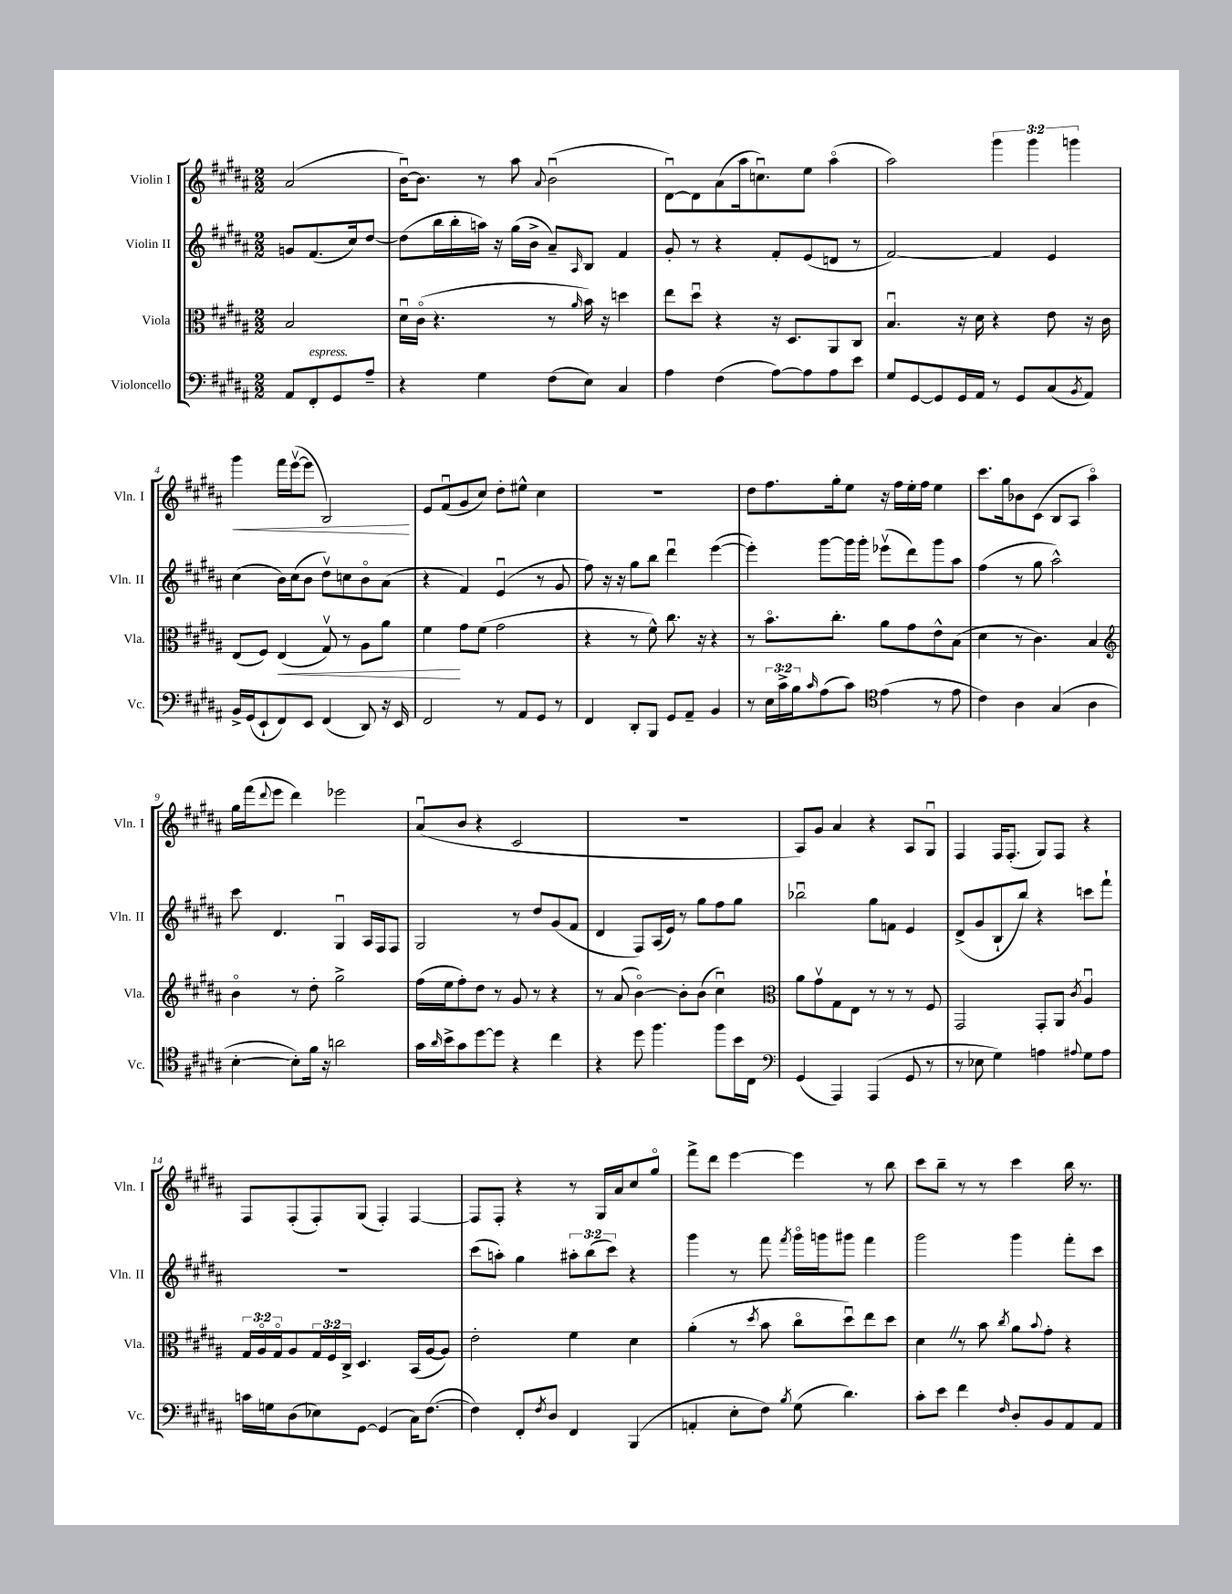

**kern	**kern	**dynam	**kern	**kern	**dynam
*part4	*part3	*part3	*part2	*part1	*part1
*staff4	*staff3	*staff3	*staff2	*staff1	*staff1
*I"Violoncello	*I"Viola	*	*I"Violin II	*I"Violin I	*
*I'Vc.	*I'Vla.	*	*I'Vln. II	*I'Vln. I	*
*clefF4	*clefC3	*	*clefG2	*clefG2	*
*k[f#c#g#d#a#]	*k[f#c#g#d#a#]	*	*k[f#c#g#d#a#]	*k[f#c#g#d#a#]	*
*M2/2	*M2/2	*	*M2/2	*M2/2	*
=	=	=	=	=	=
8AA#/L	2B/	.	8gn/L	(2a#/	.
!LO:TX:a:i:t=espress.	!	!	!	!	!
8FF#'/	.	.	(8.f#/	.	.
8GG#/	.	.	.	.	.
.	.	.	16cc#/k)	.	.
8A#~/J	.	.	[8dd#/J	.	.
=1	=1	=1	=1	=1	=1
4r	16d#u\LL	.	(8dd#\L]	[16bu\KL)	.
.	(16c#\JJ	.	.	8.b\J]	.
.	4.r	.	16bb\L	.	.
.	.	.	16bb'\	.	.
4G#\	.	.	16aan\JJ)	8r	.
.	.	.	16r	.	.
.	.	.	(16gg#\LL	8aa#\	.
.	.	.	16b^\JJ	.	.
.	.	.	.	8qqa#/	.
(8F#\L	8r	.	8a#~/L)	(2bu\	.
.	16qqa#/	.	16qqA#/	.	.
8E\J)	16b\)	.	8B/J	.	.
.	16r	.	.	.	.
4C#/	4ddn\	.	4f#/	.	.
=2	=2	=2	=2	=2	=2
4A#\	8ee\L	.	8g#'/	[8d#u\L)	.
.	8dd#u\J	.	8r	8d#\]	.
(4F#\	4r	.	4r	(8a#\	.
.	.	.	.	16aa#\k	.
.	.	.	.	8.ccnu\)	.
[8A#\L)	16r	.	8f#'/L	.	.
.	8.D#/L	.	.	.	.
8A#\]	.	.	(8e/	8ee\J	.
8A#\	8AA#/	.	8dn/J	(4aa#\	.
8e\J	8C#/J	.	8r	.	.
=3	=3	=3	=3	=3	=3
8G#/L	4.Bu/	.	[2f#/)	2aa#\)	.
[8GG#/	.	.	.	.	.
8GG#/]	.	.	.	.	.
16GG#/L	16r	.	.	.	.
16AA#/JJ	16d#\	.	.	.	.
8r	4r	.	4f#/]	6ggg#\	.
8GG#/L	.	.	.	.	.
.	.	.	.	6ggg#\	.
(8C#/	8e\	.	4e/	.	.
.	.	.	.	6gggn\	.
8qBB/	.	.	.	.	.
8AA#/J)	16r	.	.	.	.
.	16c#\	.	.	.	.
!!LO:LB:g=z
=4	=4	=4	=4	=4	=4
!	!	!	!	!	!LO:HP:b
16BB^/LL	(8E/L	.	(4cc#\	4ggg#\	<
(16GG#/J	.	.	.	.	.
8EE`/	8F#/J)	.	.	.	.
!	!	!LO:HP:b	!	!	!
8FF#/)	(4E/	<	16b\LL)	16fff#\LL	.
.	.	.	(16cc#\J	([16eeev\J	.
8EE/J	.	.	8b\J	8eee\J]	.
(4FF#/	8G#v/)	.	8dd#v\L)	2B/)	.
.	8r	.	8ccn\	.	.
8DD#/)	8A#\L	.	8b\	.	.
16r	8a#\J	.	(8a#\J	.	.
16EE/	.	.	.	.	.
.	.	.	.	.	[
=5	=5	=5	=5	=5	=5
2FF#/	4f#\	.	4r	8e/L	.
.	.	.	.	(8f#u/	.
.	8g#\L	[	4f#/)	8g#/	.
.	(8f#\J	.	.	8cc#/J)	.
8r	2g#\	.	(4eu/	8dd#'\L	.
8AA#/L	.	.	.	8ee#X^^\J	.
8GG#/J	.	.	8r	4cc#\	.
8r	.	.	8g#/	.	.
=6	=6	=6	=6	=6	=6
4FF#/	4r	.	8ff#\)	1r	.
.	.	.	16r	.	.
.	.	.	16r	.	.
8DD#'/L	8r	.	8gg#\L	.	.
8BBB/J	8f#^^\)	.	8bb\J	.	.
8GG#/L	8.cc#\	.	4ddd#u\	.	.
8AA#~/J	.	.	.	.	.
.	16r	.	.	.	.
4BB/	4r	.	([4eee\	.	.
=7	=7	=7	=7	=7	=7
8r	8r	.	4eee'\])	8dd#\L	.
24E\LL	8.b\L	.	.	8.ff#\	.
24c#^\	.	.	.	.	.
24B\J	.	.	.	.	.
16qqc#/	.	.	.	.	.
(8A#\	.	.	[8ggg#\L	.	.
.	8.cc#'\J	.	.	16gg#'\k	.
8c#\J)	.	.	16ggg#\L]	8ee\J	.
.	.	.	16ggg#'\JJ	.	.
*clefC4	*	*	*	*	*
(4e\	8a#\L	.	(8eee-Xv\L	16r	.
.	.	.	.	16ff#\LL	.
.	8g#\	.	8ddd#\)	16ee'\	.
.	.	.	.	16ff#\JJ	.
8r	8e^^\	.	8ggg#\	4ee\	.
8e\	(8B\J	.	8aa#\J	.	.
=8	=8	=8	=8	=8	=8
4c#\)	4d#\	.	(4ff#\	8.ccc#\L	.
.	.	.	.	16gg#\k	.
4A#\	8r	.	8r	8b-X\	.
.	4.c#\)	.	8gg#\	(8c#\J	.
(4G#/	.	.	2aa#^^\)	8B/L	.
.	.	.	.	8A#/J	.
4A#\	4B/	.	.	4aa#\)	.
!!LO:LB:g=z
=9	=9	=9	=9	=9	=9
*	*clefG2	*	*	*	*
[4B'\	4b\	.	8ccc#\	16gg#\LL	.
.	.	.	.	(16fff#\J	.
.	.	.	.	8qqddd#/	.
.	.	.	4.d#/	8eee\J	.
8B'\L])	8r	.	.	4ddd#\)	.
16f#\Jk	8dd#'\	.	.	.	.
16r	.	.	.	.	.
2an\	2gg#^\	.	4G#u/	2eee-X\	.
.	.	.	16A#/LL	.	.
.	.	.	16F#/J	.	.
.	.	.	8F#/J	.	.
=10	=10	=10	=10	=10	=10
16g#\LL	(16ff#\LL	.	2G#/	(8a#u/L	.
16qqa#/	.	.	.	.	.
16b^\J	16ee\J	.	.	.	.
8g#\	8ff#'\)	.	.	8b/J	.
[8dd#\	8dd#\J	.	.	4r	.
8dd#\J]	8r	.	.	.	.
4r	8g#/	.	8r	2c#/	.
.	8r	.	8dd#/L	.	.
4cc#\	4r	.	(8g#/	.	.
.	.	.	8f#/J	.	.
=11	=11	=11	=11	=11	=11
4r	8r	.	4d#/	1r	.
.	(8a#/	.	.	.	.
8dd#\	[4b\)	.	8F#/L)	.	.
4.ff#\	.	.	(16A#/L	.	.
.	.	.	16e/JJ)	.	.
.	8b'\L]	.	8r	.	.
.	(8b\J	.	8gg#\L	.	.
8ff#\L	4cc#u\)	.	8ff#\	.	.
16b\L	.	.	8gg#\J	.	.
16C#\JJ	.	.	.	.	.
=12	=12	=12	=12	=12	=12
*clefF4	*clefC3	*	*	*	*
(4GG#/	8a#\L	.	2bb-Xu\	8A#/L)	.
.	8g#v\	.	.	8g#/J	.
4AAA#/)	8G#\	.	.	4a#/	.
.	8E\J	.	.	.	.
(4AAA#/	8r	.	8gg#\L	4r	.
.	8r	.	8fn\J	.	.
8GG#/	8r	.	4e/	8A#/L	.
8r	8F#/	.	.	8G#u/J	.
=13	=13	=13	=13	=13	=13
8r	2GG#/	.	(8d#^/L	4F#/	.
8E-X\	.	.	8g#/	.	.
4G#\)	.	.	8B`/	16F#/KL	.
.	.	.	.	(8.F#'/J	.
.	.	.	8bb/J)	.	.
4An\	8GG#'/L	.	4r	8G#/L)	.
.	8AA#/J	.	.	8F#/J	.
8qqA#X/	8qc#/	.	.	.	.
8G#\L	4A#u/	.	8cccn\L	4r	.
8A#\J	.	.	8fff#`\J	.	.
!!LO:LB:g=z
=14	=14	=14	=14	=14	=14
16cn\LL	24G#/LL	.	1r	8F#/L	.
.	24A#/	.	.	.	.
16Gn\J	.	.	.	.	.
.	24G#/J	.	.	.	.
(8D#\	8A#/	.	.	(8F#'/	.
8E-X\)	24G#/L	.	.	8F#'/)	.
.	24F#/	.	.	.	.
.	24C#^/JJ	.	.	.	.
[8GG#\J	4.D#/	.	.	(8G#/J	.
(4GG#/]	.	.	.	4F#'/)	.
16C#\KL)	(16BB/LL	.	.	[4F#/	.
([8.F#\J	[16A#/J	.	.	.	.
.	8A#/J])	.	.	.	.
=15	=15	=15	=15	=15	=15
4F#\])	2e'\	.	(8ccc#\L	8F#/L]	.
.	.	.	8aan'\J)	8F#'/J	.
8FF#'/L	.	.	4gg#\	4r	.
8qF#/	.	.	.	.	.
8D#/J	.	.	.	.	.
4FF#/	4f#\	.	12aa#X'\L	8r	.
.	.	.	(12bb\	.	.
.	.	.	.	16G#/LL	.
.	.	.	12ccc#\J)	.	.
.	.	.	.	16a#/J	.
(4BBB/	4d#\	.	4r	8cc#/	.
.	.	.	.	8gg#/J	.
=16	=16	=16	=16	=16	=16
4AAn'/	(4a#'\	.	4ggg#\	8fff#^\L	.
.	.	.	.	8ddd#\J	.
8E'\L	8r	.	8r	[4eee\	.
.	8qdd#/	.	.	.	.
8F#\J)	8b\	.	8fff#\	.	.
8qB/	.	.	8qfff#/	.	.
(8G#\	8cc#\L	.	16ggg#\LL	4eee\]	.
.	.	.	16gggn\J	.	.
4.d#\)	8dd#u\)	.	8ggg#X\J	.	.
.	8ee\	.	4fff#\	8r	.
.	8dd#\J	.	.	8bb\	.
=17	=17	=17	=17	=17	=17
8c#'\L	4d#Z\	.	2ggg#\	8ccc#\L	.
8e\J	.	.	.	8bb~\J	.
4f#\	8r	.	.	8r	.
.	8b\	.	.	8r	.
16qqF#/	8qcc#/	.	.	.	.
8D#'/L	8a#\L	.	4ggg#\	4ccc#\	.
.	8qqb/	.	.	.	.
8BB/	8g#'\J	.	.	.	.
8AA#/	4r	.	8fff#'\L	16bb\	.
.	.	.	.	8.r	.
8AA#/J	.	.	8ccc#\J	.	.
==	==	==	==	==	==
*-	*-	*-	*-	*-	*-
